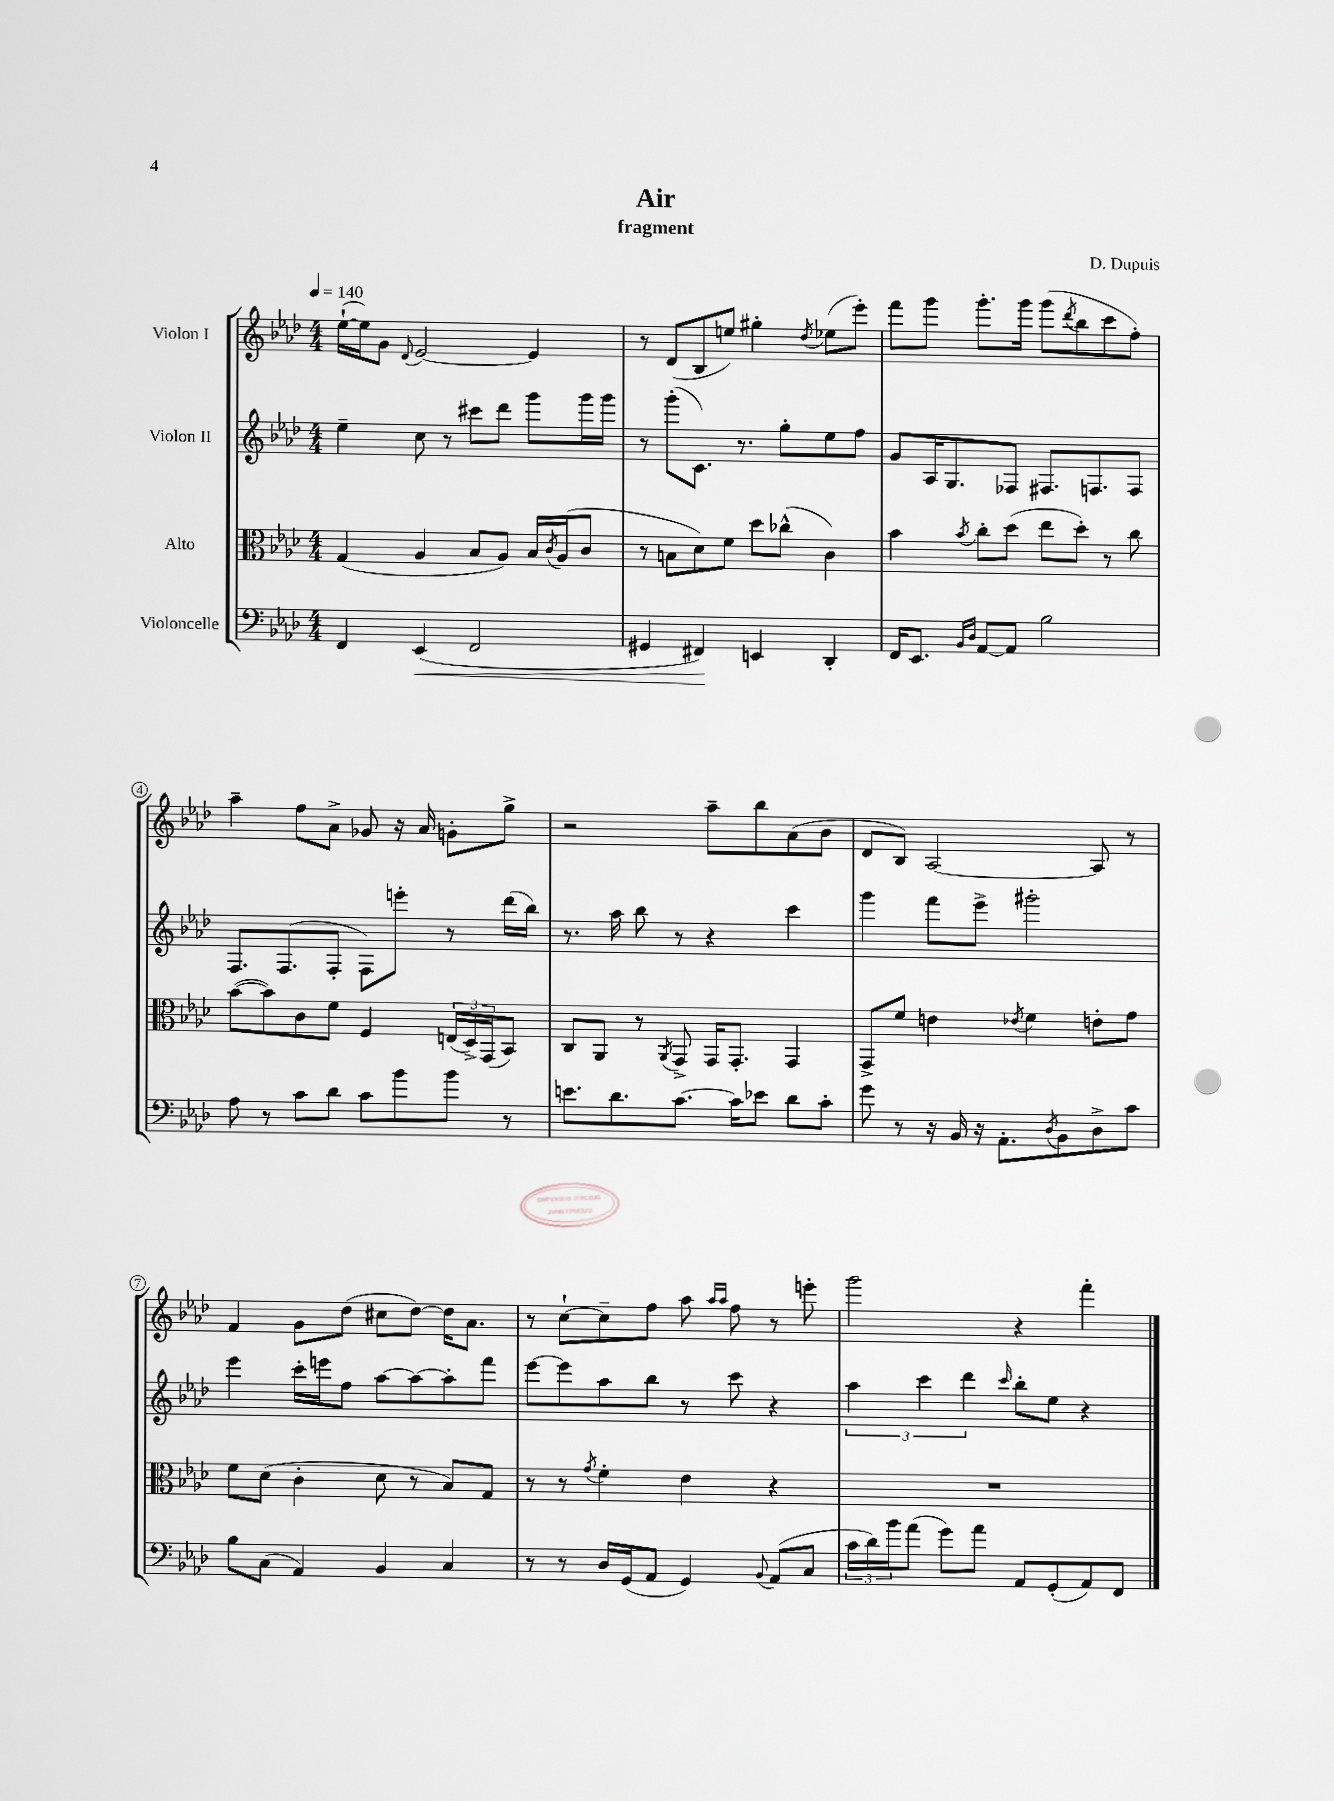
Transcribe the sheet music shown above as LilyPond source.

\header { title = "Air" composer = "D. Dupuis" subtitle = "fragment" }
<<
\new StaffGroup <<
\new Staff = "s0" \with { instrumentName = "Violon I" } {
    \clef treble \key aes \major \numericTimeSignature \time 4/4 \tempo 4 = 140
    ees''16~-!( ees''16) g'8 \appoggiatura { des'8 } ees'2~ ees'4 |
    r8 des'8( bes8 e''8) gis''4-. \acciaccatura { des''8 } ees''8( ees'''8-.) |
    f'''8 g'''8 g'''8.-. g'''16 g'''8( \acciaccatura { des'''8 } bes''8 c'''8 f''8-.) |
    aes''4-- f''8 aes'8-> ges'8 r16 aes'16 g'8-. g''8-> |
    r2 aes''8-- bes''8 aes'8( bes'8 |
    des'8 bes8) aes2~ aes8 r8 |
    f'4 g'8 des''8( cis''8 des''8~) des''16 aes'8. |
    r8 c''8~-! c''8-- f''8 aes''8 \grace { aes''16 aes''16 } f''8 r8 e'''8-. |
    g'''2 r4 f'''4-. \bar "|." |
}
\new Staff = "s1" \with { instrumentName = "Violon II" } {
    \clef treble \key aes \major \numericTimeSignature \time 4/4
    ees''4-- c''8 r8 cis'''8 des'''8 g'''8 g'''16 g'''16 |
    r8 g'''8-.( c'8.) r8. g''8-. ees''8 f''8 |
    g'8 aes16 g8. fes8 fis8. f8. f8 |
    f8. f8.( f8-. f8) e'''8-. r8 des'''16( bes''16) |
    r8. aes''16 bes''8 r8 r4 c'''4 |
    g'''4 f'''8 ees'''8-> gis'''2-. |
    ees'''4 c'''16-. e'''16 f''8 aes''8~ aes''8~ aes''8-. f'''8 |
    ees'''8~ ees'''8 aes''8 bes''8 r8 c'''8 r4 |
    \tuplet 3/2 { aes''4 c'''4 des'''4 } \grace { c'''16 } bes''8-. ees''8 r4 \bar "|." |
}
\new Staff = "s2" \with { instrumentName = "Alto" } {
    \clef alto \key aes \major \numericTimeSignature \time 4/4
    g4( aes4 bes8 aes8) bes16 \acciaccatura { c'8 } aes16( c'8 |
    r8 b8 des'8) f'8 des''8 ces''8-^( c'4) |
    bes'4 \acciaccatura { bes'8 } c''8-. des''8( ees''8 des''8-.) r8 c''8 |
    bes'8~( bes'8) c'8 f'8 f4 \tuplet 3/2 { e16( des16->) g,16( } bes,8) |
    c8 aes,8 r8 \acciaccatura { aes,8 } g,8-> g,16 g,8.-. g,4 |
    g,8-> f'8 e'4 \acciaccatura { ees'8 } f'4 e'8-. g'8 |
    f'8 des'8( c'4-. des'8 r8 bes8) g8 |
    r8 r8 \acciaccatura { g'8 } f'4-. ees'4 r4 |
    R1 \bar "|." |
}
\new Staff = "s3" \with { instrumentName = "Violoncelle" } {
    \clef bass \key aes \major \numericTimeSignature \time 4/4
    f,4 ees,4\<( f,2 |
    gis,4 fis,4\!) e,4 des,4-. |
    f,16 ees,8. \grace { bes,16 des16 } aes,8~ aes,8 bes2 |
    aes8 r8 c'8 des'8 c'8 bes'8 bes'8 r8 |
    e'8. des'8. c'8.~ c'16 ees'8 des'8 c'8-. |
    g'8 r8 r16 bes,16 r16 aes,8.-. \acciaccatura { des8 } bes,8 des8-> c'8 |
    bes8 c8( aes,4) bes,4 c4 |
    r8 r8 des16 g,16( aes,8 g,4) \appoggiatura { bes,8 } aes,8( c8 |
    \tuplet 3/2 { c'16 des'16) bes'16 } aes'8( g'8) aes'8 aes,8 g,8-.( aes,8) f,8 \bar "|." |
}
>>
>>
\layout { \context { \Score \override BarNumber.stencil = #(make-stencil-circler 0.1 0.3 ly:text-interface::print) } }
